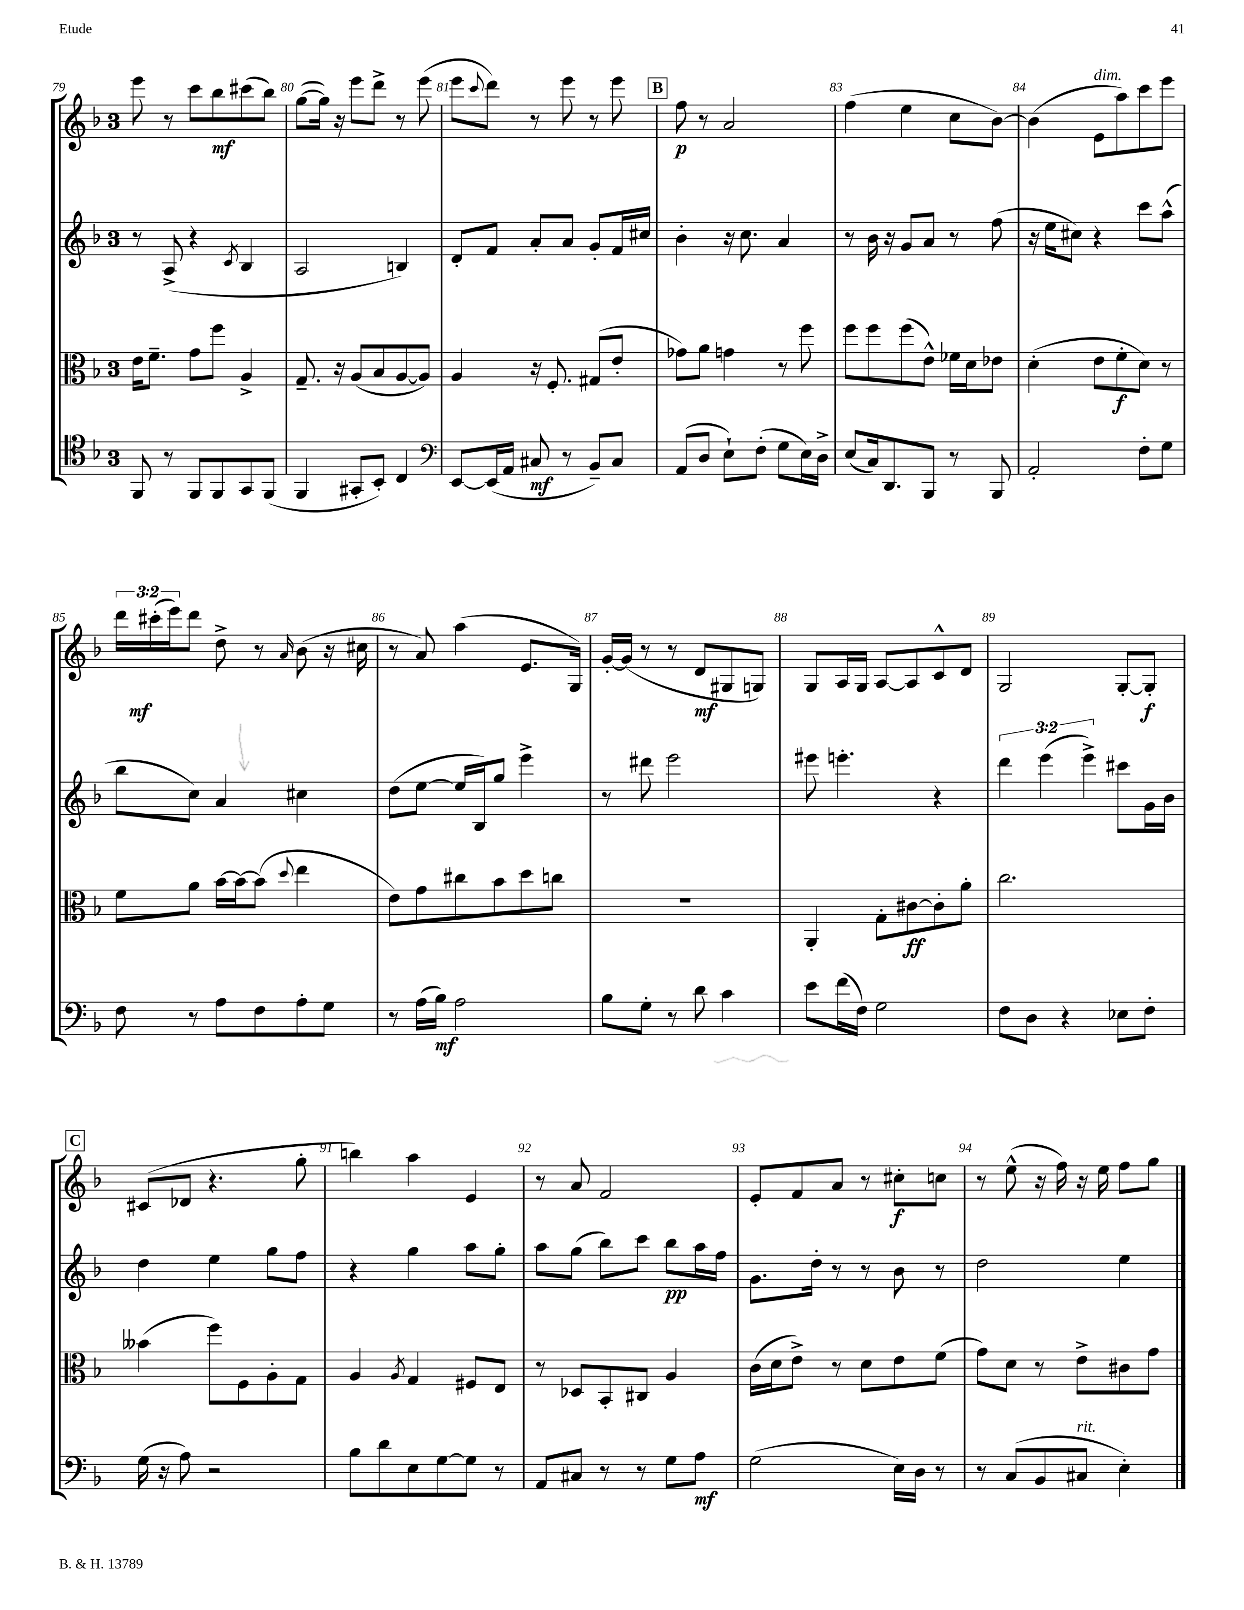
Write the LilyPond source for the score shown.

<<
\new StaffGroup <<
\new Staff = "s0" {
    \clef treble \key f \major \once \override Staff.TimeSignature.style = #'single-digit \time 3/4 \override Staff.TupletNumber.text = #tuplet-number::calc-fraction-text
    e'''8 r8 c'''8 bes''8\mf cis'''8( bes''8) |
    g''8~( g''16) r16 e'''8 d'''8-> r8 e'''8( |
    e'''8 \appoggiatura { c'''8 } d'''8) r8 e'''8 r8 e'''8 |
    \mark \markup { \box "B" } f''8\p r8 a'2 |
    f''4( e''4 c''8 bes'8~) |
    bes'4( e'8^\markup { \italic "dim." } a''8) c'''8 e'''8 |
    \tuplet 3/2 { d'''16 cis'''16-.\mf( e'''16) } d'''8 d''8-> r8 \grace { a'16 } bes'8( r16 cis''16 |
    r8 a'8) a''4( e'8. g16) |
    g'16~-. g'16( r8 r8 d'8\mf gis8 g8) |
    g8 a16 g16 a8~ a8 c'8-^ d'8 |
    g2 g8~-. g8-.\f |
    \mark \markup { \box "C" } cis'8( des'8 r4. g''8-. |
    b''4) a''4 e'4 |
    r8 a'8 f'2 |
    e'8-. f'8 a'8 r8 cis''8-.\f c''8 |
    r8 e''8-^( r16 f''16) r16 e''16 f''8 g''8 \bar "|." |
}
\new Staff = "s1" {
    \clef treble \key f \major \once \override Staff.TimeSignature.style = #'single-digit \time 3/4 \override Staff.TupletNumber.text = #tuplet-number::calc-fraction-text
    r8 a8->( r4 \acciaccatura { c'8 } bes4 |
    a2 b4) |
    d'8-. f'8 a'8-. a'8 g'8-. f'16 cis''16 |
    \mark \markup { \box "B" } bes'4-. r16 c''8. a'4 |
    r8 bes'16 r16 g'8 a'8 r8 f''8( |
    r16 e''16 cis''8) r4 c'''8 a''8-^( |
    bes''8 c''8) a'4 cis''4 |
    d''8( e''8~ e''16 bes16) g''8 e'''4-> |
    r8 dis'''8 e'''2 |
    eis'''8 e'''4.-. r4 |
    \tuplet 3/2 { d'''4 e'''4( e'''4->) } cis'''8 g'16 bes'16 |
    \mark \markup { \box "C" } d''4 e''4 g''8 f''8 |
    r4 g''4 a''8 g''8-. |
    a''8 g''8( bes''8) c'''8 bes''8\pp a''16 f''16 |
    g'8. d''16-. r8 r8 bes'8 r8 |
    d''2 e''4 \bar "|." |
}
\new Staff = "s2" {
    \clef alto \key f \major \once \override Staff.TimeSignature.style = #'single-digit \time 3/4
    e'16 f'8.-- g'8 f''8 a4-> |
    g8.-- r16 a8( bes8 a8~ a8) |
    a4 r16 f8.-. gis8( e'8-. |
    \mark \markup { \box "B" } ges'8) a'8 g'4 r8 f''8 |
    f''8 f''8 f''8( e'8-^) fes'16 d'16 ees'8 |
    d'4-.( e'8 f'8-.\f d'8) r8 |
    f'8 a'8 bes'16~ bes'16~ bes'8( \appoggiatura { d''8 } e''4 |
    e'8) g'8 cis''8 bes'8 d''8 c''8 |
    R2. |
    a,4-. g8-. cis'8~\ff cis'8-. a'8-. |
    c''2. |
    \mark \markup { \box "C" } beses'4( f''8) f8 a8-. g8 |
    a4 \acciaccatura { a8 } g4 fis8 e8 |
    r8 des8 bes,8-. cis8 a4 |
    c'16( d'16 e'8->) r8 d'8 e'8 f'8( |
    g'8) d'8 r8 e'8-> cis'8 g'8 \bar "|." |
}
\new Staff = "s3" {
    \clef tenor \key f \major \once \override Staff.TimeSignature.style = #'single-digit \time 3/4
    f,8 r8 f,8 f,8 g,8 f,8( |
    f,4 gis,8-. bes,8-.) c4 |
    \clef bass e,8~ e,16( a,16 cis8\mf r8 bes,8--) cis8 |
    \mark \markup { \box "B" } a,8( d8 e8-!) f8-.( g8 e16) d16-> |
    e8( c16) d,8. bes,,8 r8 bes,,8 |
    a,2-. f8-. g8 |
    f8 r8 a8 f8 a8-. g8 |
    r8 a16( bes16\mf) a2 |
    bes8 g8-. r8 d'8 c'4 |
    e'8 f'16( f16) g2 |
    f8 d8 r4 ees8 f8-. |
    \mark \markup { \box "C" } g16( r16 a8) r2 |
    bes8 d'8 e8 g8~ g8 r8 |
    a,8 cis8 r8 r8 g8 a8\mf |
    g2( e16) d16 r8 |
    r8 c8( bes,8 cis8^\markup { \italic "rit." } e4-.) \bar "|." |
}
>>
>>
\layout { \context { \Score currentBarNumber = #79 \override BarNumber.break-visibility = ##(#f #t #t) barNumberVisibility = #all-bar-numbers-visible } }
